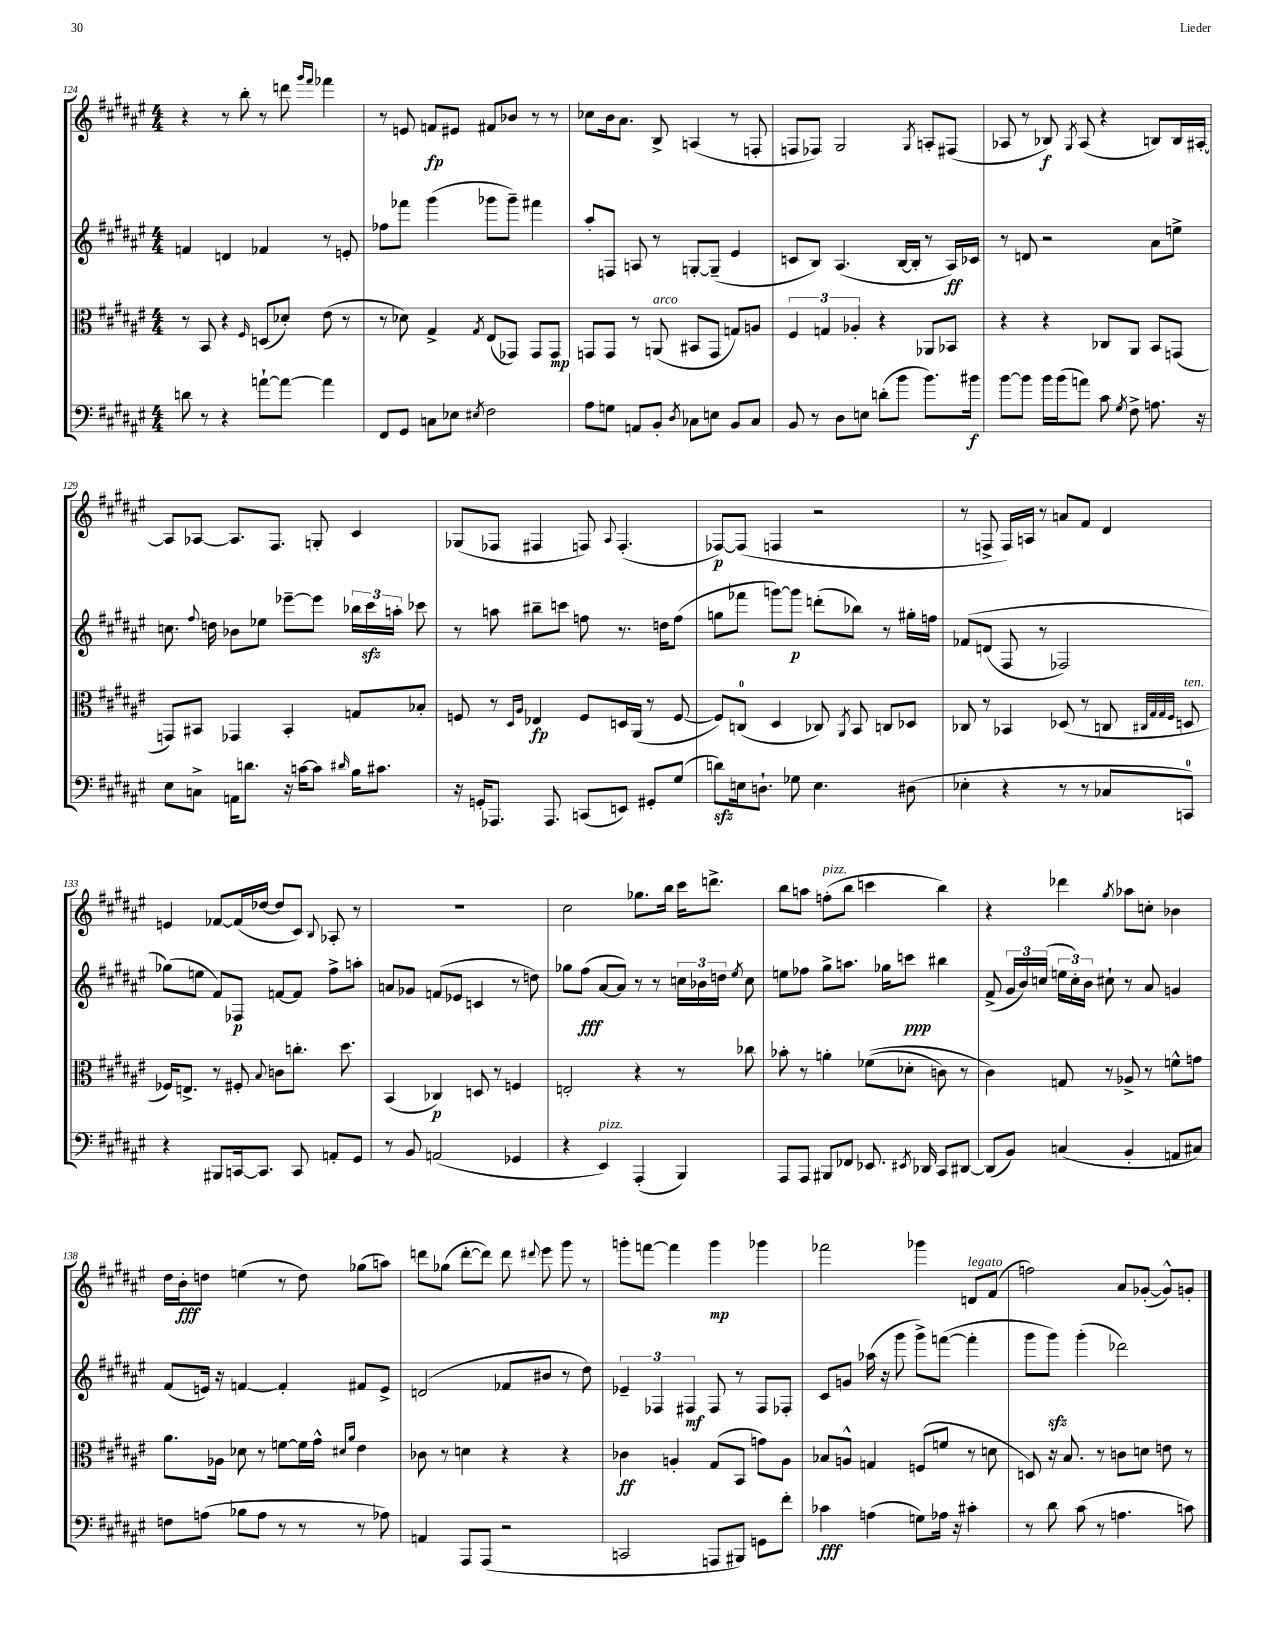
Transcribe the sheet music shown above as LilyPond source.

<<
\new StaffGroup <<
\new Staff = "s0" {
    \clef treble \key fis \major \numericTimeSignature \time 4/4
    \autoBeamOff r4 r8 b''8-. r8 d'''8 \grace { gis'''16[ fis'''16] } fes'''4 |
    r8 e'8 f'8[\fp eis'8] fis'8[ bes'8] r8 r8 |
    ces''8[ b'16 ais'8.] b8-> a4( r8 f8-. |
    f8[ fes8]) gis2 \acciaccatura { gis8 } a8[-. fis8]( |
    aes8 r8 bes8\f) \acciaccatura { gis8 } aes8( r4 b8[) b16 ais16]~-. |
    ais8[ aes8]~ aes8.[ fis8.] g8-. cis'4 |
    ges8[( fes8] fis4 f8) \appoggiatura { ais8 } f4.-.( |
    fes8[~\p) fes8]( f4 r2 |
    r8 f8-> f16[) a16] r8 a'8[ fis'8] dis'4 |
    e'4 fes'8[~ fes'16( des''16]~ des''8[ cis'8]) \appoggiatura { b8 } aes8-. r8 |
    R1 |
    cis''2 ges''8.[ b''16] cis'''16[ d'''8.]-> |
    b''8[ a''8] f''8[-.^\markup { \italic "pizz." }( b''8] c'''4 b''4) |
    r4 des'''4 \acciaccatura { gis''8 } aes''8[ c''8]-. bes'4 |
    dis''16[ b'16-.\fff d''8] e''4( r8 d''8) ges''8[( a''8]) |
    d'''8[ ges''8]( d'''8[~-. d'''8]) d'''8 \appoggiatura { dis'''8 } eis'''8 gis'''8 r8 |
    g'''8[-. f'''8]~ f'''4 g'''4\mp ges'''4 |
    fes'''2 ges'''4 d'8[^\markup { \italic "legato" } fis'8]( |
    f''2) ais'8[ ges'8]~-.( ges'8[-^) g'8]-. \bar "|." |
}
\new Staff = "s1" {
    \clef treble \key fis \major \numericTimeSignature \time 4/4
    \autoBeamOff f'4 d'4 fes'4 r8 e'8-. |
    fes''8[ fes'''8] gis'''4( ges'''8[ ges'''8]--) fis'''4 |
    ais''8[-. f8] a8 r8 g8[~-. g8]--( eis'4 |
    c'8[ b8]) ais4.( b16[~ b16]-. r8 ais16[\ff) ces'16] |
    r8 d'8 r2 ais'8[ e''8]-> |
    c''8. \appoggiatura { fis''8 } d''16 bes'8[ ees''8] ees'''8[~-- ees'''8] \tuplet 3/2 { bes''16[ cis'''16\sfz a''16]-. } ces'''8 |
    r8 a''8 bis''8[-- c'''8] f''8 r8. d''16[ f''8]( |
    g''8[ fes'''8] g'''8[~) g'''8]\p d'''8[-.( bes''8]) r8 gis''16[-. f''16] |
    fes'8[\( d'8]( fis8 r8 fes2) |
    ges''8[(\) e''8] fis'8[) fes8]\p f'8[~ f'8] fis''8[-> a''8]-. |
    a'8[ ges'8] f'8[( ees'8] c'4 r8 d''8) |
    ges''8[ fis''8]\fff( ais'8[~ ais'8]) r8 r8 \tuplet 3/2 { c''16[ bes'16 d''16] } \acciaccatura { eis''8 } c''8 |
    e''8[ fes''8] gis''8[-> a''8.] ges''16[ c'''8]\ppp bis''4 |
    fis'8->( \tuplet 3/2 { gis'16[ b'16) c''16]( } \tuplet 3/2 { e''16[ c''16-.) b'16] } cis''8-! r8 ais'8 g'4 |
    fis'8[( e'16]) r16 f'4~ f'4-. fis'8[ e'8]-> |
    d'2( fes'8[ bis'8] r8 dis''8) |
    \tuplet 3/2 { ees'4-- fes4 fis4\mf } fis8 r8 fis8[ fes8]-. |
    cis'8[ g'8] aes''16( r16 gis'''8 gis'''8[->) f'''8]~( f'''4-. |
    gis'''8[ gis'''8]\sfz) gis'''4-.( des'''2) \bar "|." |
}
\new Staff = "s2" {
    \clef alto \key fis \major \numericTimeSignature \time 4/4
    \autoBeamOff r8 b,8 r4 \grace { fis16 } d8[( des'8]-.) eis'8( r8 |
    r8 des'8) gis4-> \acciaccatura { gis8 } eis8[( ges,8]) ges,8[ ges,8]\mp |
    g,8[ g,8] r8 a,8^\markup { \italic "arco" }( bis,8[ g,8] g8[) a8] |
    \tuplet 3/2 { fis4 g4 aes4-. } r4 aes,8[ bes,8] |
    r4 r4 ces8[ ais,8] b,8[ g,8]( |
    g,8[) bis,8] ges,4 bis,4-. g8[ bes8]-. |
    f8 r8 \grace { dis16[ ais16] } ees4\fp f8[ d16 ais,16]( r8 f8~ |
    f8[) c8]-0( dis4 ces8) \acciaccatura { ais,8 } b,8 c8[ des8] |
    ces8 r8 bes,4 des8( r8 c8 \grace { cis32[ gis32 gis32 fis32] } d8^\markup { \italic "ten." } |
    fes16[) e8.]-> r8 fis8-. \appoggiatura { b8 } c'8[ c''8.]-. dis''8. |
    b,4( ces4\p) d8 r8 f4 |
    e2-. r4 r8 ces''8 |
    bes'8-. r8 a'4-. fes'8[(\( des'8]-. c'8) r8 |
    cis'4\) g8 r8 aes8-> r8 f'8[-^ g'8] |
    ais'8.[ aes16] des'8 r8 f'8[~ f'16 gis'16]-^ \grace { dis'16[ ais'16] } eis'4 |
    ces'8 r8 d'4 r4 r4 |
    ces'4\ff a4-. gis8[( b,8] g'8[) a8] |
    bes8[ a8]-^ g4 f8[( f'8] r8 d'8 |
    d8) r16 b8. r8 c'8[ d'8] e'8 r8 \bar "|." |
}
\new Staff = "s3" {
    \clef bass \key fis \major \numericTimeSignature \time 4/4
    \autoBeamOff d'8 r8 r4 a'8[~-! a'8]~ a'4 |
    fis,8[ gis,8] c8[ ees8] \acciaccatura { eis8 } fis2 |
    ais8[ g8] a,8[ b,8]-. \acciaccatura { dis8 } ces8[ e8] b,8[ ces8] |
    b,8 r8 dis8[ e8] d'8[-.( b'8] b'8.[) bis'16]\f |
    b'8[~ b'8] b'16[ b'16( a'8]) cis'8 \acciaccatura { gis8 } fis8-> a8. r16 |
    eis8[ c8]-> a,16[ d'8.] r16 c'16[~ c'8] \grace { dis'16 } b16[ cis'8.] |
    r16 g,16[-. aes,,8.] aes,,8. c,8[( e,8]) gis,8[-. gis8]( |
    d'8[\sfz) e16 d8.]-! ges8 e4. dis8( |
    ees4-. r4 r8 r8 ces8[ c,8]-0) |
    r4 bis,,8[ c,16~ c,8.] c,8 a,8[-. gis,8] |
    r8 b,8 a,2( ges,4 |
    r4 eis,4^\markup { \italic "pizz." }) ais,,4-.( b,,4) |
    ais,,8[ ais,,8] bis,,8[ fes,8] ees,8. \acciaccatura { eis,8 } des,16 cis,8[ dis,8]~ |
    dis,8[( b,8]) c4( b,4-. a,8[ cis8]) |
    f8[ a8]( bes8[ a8] r8 r8 r8 aes8) |
    a,4 ais,,8[ ais,,8]( r2 |
    c,2 a,,8[ bis,,8]) g,8[ fis'8]-. |
    ces'4\fff a4( g8[) aes16] r16 cis'4-. |
    r8 dis'8 cis'8( r8 a4. c'8) \bar "|." |
}
>>
>>
\layout { \context { \Score currentBarNumber = #124 } }
